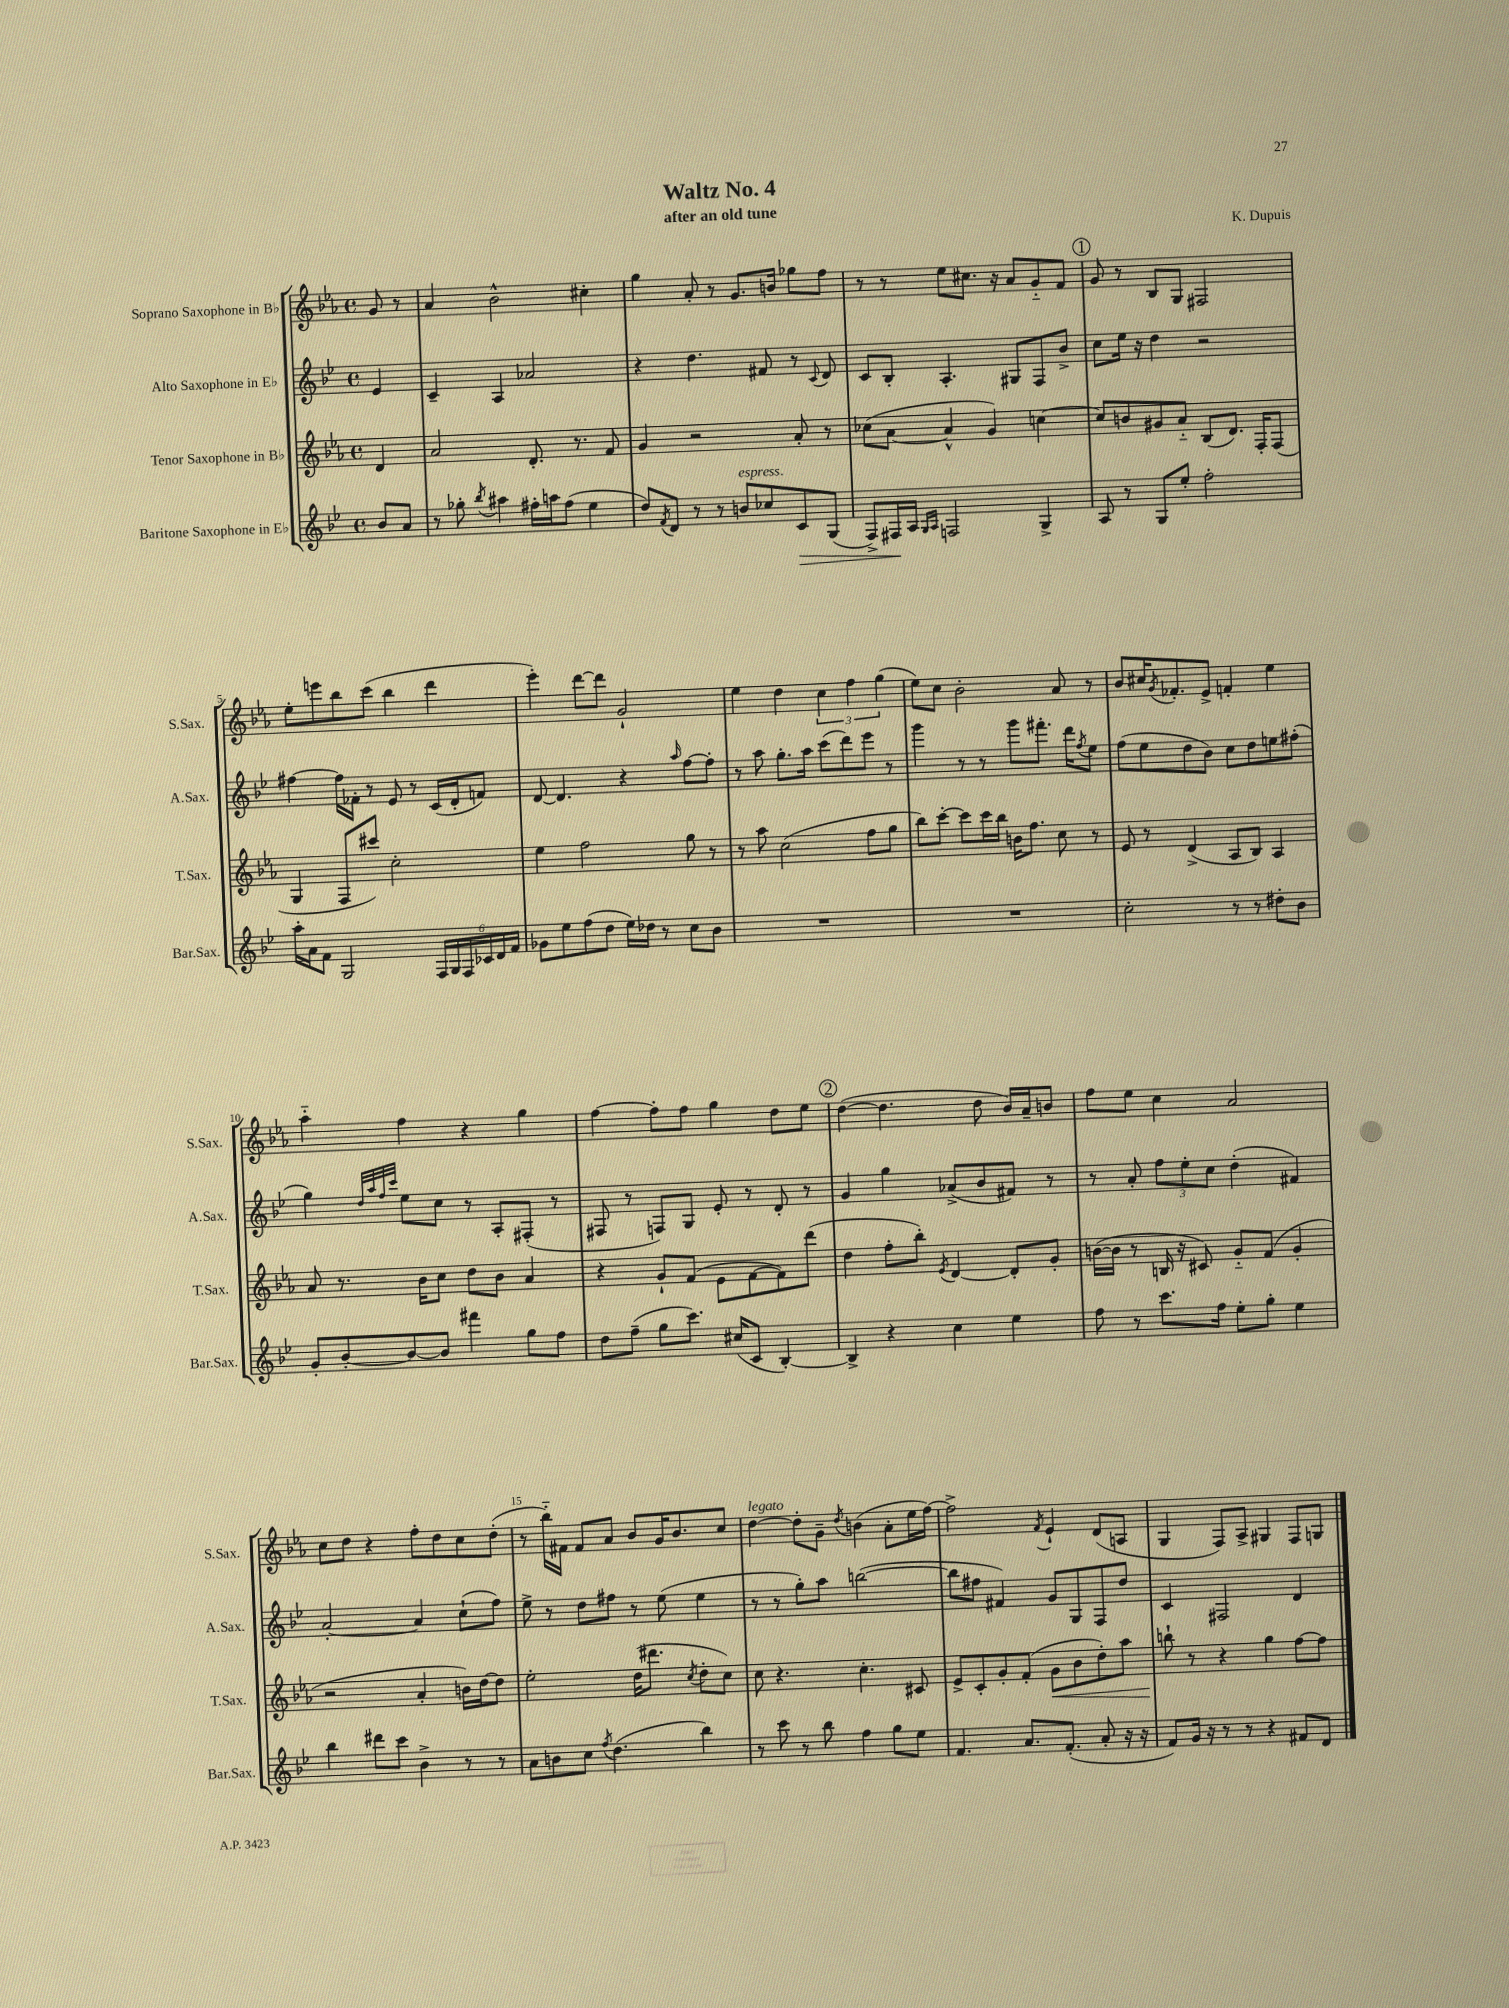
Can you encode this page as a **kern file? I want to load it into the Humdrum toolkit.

**kern	**dynam	**kern	**dynam	**kern	**kern
*part4	*part4	*part3	*part3	*part2	*part1
*staff4	*staff4	*staff3	*staff3	*staff2	*staff1
*I"Baritone Saxophone in E♭	*	*I"Tenor Saxophone in B♭	*	*I"Alto Saxophone in E♭	*I"Soprano Saxophone in B♭
*I'Bar.Sax.	*	*I'T.Sax.	*	*I'A.Sax.	*I'S.Sax.
*clefG2	*	*clefG2	*	*clefG2	*clefG2
*k[b-e-]	*	*k[b-e-a-]	*	*k[b-e-]	*k[b-e-a-]
*M4/4	*	*M4/4	*	*M4/4	*M4/4
*met(c)	*	*met(c)	*	*met(c)	*met(c)
=	=	=	=	=	=
8b-/L	.	4d/	.	4e-/	8g/
8a/J	.	.	.	.	8r
=1	=1	=1	=1	=1	=1
8r	.	2a-/	.	4c~/	4a-/
8gg-X'\	.	.	.	.	.
8qbb-/	.	.	.	.	.
4aa#X\	.	.	.	4A/	2b-^^\
16ff#X'\LL	.	8.d'/	.	2a-X/	.
16aan\J	.	.	.	.	.
(8ff#\J	.	.	.	.	.
.	.	8.r	.	.	.
4ee-\	.	.	.	.	4cc#X'\
.	.	8f/	.	.	.
=2	=2	=2	=2	=2	=2
8dd/L)	.	4g/	.	4r	4gg\
8qf/	.	.	.	.	.
8d/J	.	.	.	.	.
8r	.	2r	.	4.dd\	8a-'/
8r	.	.	.	.	8r
!LO:TX:a:i:t=espress.	!	!	!	!	!
8bn/L	.	.	.	.	8.g/L
8cc-X/	.	.	.	8f#X/	.
.	.	.	.	.	16bn/Jk
!	!LO:HP:b	!	!	!	!
8c/	>	8a-'/	.	8r	8gg-X\L
.	.	.	.	8qqc/	.
(8G/J	.	8r	.	8d/	8ff\J
=3	=3	=3	=3	=3	=3
8F^/L)	.	(8cc-X\L	.	8c/L	8r
16F#X/L	.	[8a-\J	.	8B-'/J	8r
16A/JJ	]	.	.	.	.
16qqG/LL	.	.	.	.	.
16qqA/JJ	.	.	.	.	.
2Fn/	.	4a-^^/]	.	4.A'/	8ee-\L
.	.	.	.	.	8.cc#X\J
.	.	4g/)	.	.	.
.	.	.	.	.	16r
.	.	.	.	8G#X/L	8a-/L
4G^/	.	[4ccn\	.	8F/	8g/
.	.	.	.	8b-^/J	8f/J
!!LO:REH:place=s1:t=1
=4	=4	=4	=4	=4	=4
8A/	.	8cc/L]	.	8cc\L	8g/
8r	.	8bn/	.	16ee-\Jk	8r
.	.	.	.	16r	.
8G/L	.	8g#X/	.	4dd\	8B-/L
8ee-'/J	.	8a-/J	.	.	8G/J
2ff'\	.	(8B-/L	.	2r	2F#X/
.	.	8.d/J)	.	.	.
.	.	16F'/KL	.	.	.
.	.	(8F/J	.	.	.
!!LO:LB:g=z
=5	=5	=5	=5	=5	=5
16aa'\LL	.	4G/	.	[4ff#X\	8ee-'\L
16a\J	.	.	.	.	.
8f\J	.	.	.	.	8eeen\
2G/	.	8F/L	.	16ff#\LL]	8bb-\
.	.	.	.	16f-X'\JJ	.
.	.	8ccc#X/J)	.	8r	(8ccc\J
.	.	2cc'\	.	8e-/	4bb-\
.	.	.	.	8r	.
24F/LL	.	.	.	(16c/LL	4ddd\
24G/	.	.	.	.	.
.	.	.	.	16d'/J	.
24F/	.	.	.	.	.
24c-X/	.	.	.	8fn/J)	.
24d/	.	.	.	.	.
24f/JJ	.	.	.	.	.
=6	=6	=6	=6	=6	=6
8g-X\L	.	4ee-\	.	[8d/	4eee-'\)
8ee-\	.	.	.	4.d/]	.
(8ff\	.	2ff\	.	.	[8ddd\L
8dd\J	.	.	.	.	8ddd\J]
16ee-\LL)	.	.	.	4r	2g`/
16dd-X\JJ	.	.	.	.	.
8r	.	.	.	.	.
.	.	.	.	16qqaa/	.
8cc\L	.	8gg\	.	[8ff\L	.
8b-\J	.	8r	.	8ff'\J]	.
=7	=7	=7	=7	=7	=7
1r	.	8r	.	8r	4ee-\
.	.	8aa-\	.	8aa\	.
.	.	(2cc\	.	8.gg'\L	4dd\
.	.	.	.	16aa\Jk	.
.	.	.	.	(8ccc\L	6cc\
.	.	.	.	8ddd\)	.
.	.	.	.	.	6ff\
.	.	8ff\L	.	8eee-\J	.
.	.	.	.	.	(6gg\
.	.	8gg\J	.	8r	.
=8	=8	=8	=8	=8	=8
1r	.	8bb-\L)	.	4ggg\	8ee-\L)
.	.	[8ccc'\J	.	.	8cc\J
.	.	8ccc\L]	.	8r	2b-'\
.	.	16ccc\L	.	8r	.
.	.	16bb-\JJ	.	.	.
.	.	16bn\KL	.	8ggg\L	.
.	.	8.ff\J	.	.	.
.	.	.	.	8.fff#X'\J	.
.	.	8cc\	.	.	8a-/
.	.	.	.	16ddd\KL	.
.	.	.	.	8qff/	.
.	.	8r	.	8ee-\J	8r
=9	=9	=9	=9	=9	=9
2cc'\	.	8e-/	.	(8ff\L	8b-/L
.	.	8r	.	8ee-\	16cc#X/K
.	.	.	.	.	8qg/
.	.	.	.	.	8.f-X'/
.	.	(4d^/	.	8dd\	.
.	.	.	.	8b-\J)	8e-^/J
8r	.	8A-/L	.	8cc\L	4fn'/
8r	.	8B-/J)	.	8dd\	.
8dd#X'\L	.	4A-/	.	8een\	4ee-\
8b-\J	.	.	.	(8ff#X'\J	.
!!LO:LB:g=z
=10	=10	=10	=10	=10	=10
8g'/L	.	8a-/	.	4gg\)	4aa-\
[8b-'/	.	8.r	.	.	.
.	.	.	.	32qqdd/LLL	.
.	.	.	.	32qqaa/	.
.	.	.	.	32qqff/	.
.	.	.	.	32qqccc/JJJ	.
8b-/_	.	.	.	8ee-\L	4ff\
.	.	16b-\KL	.	.	.
8b-/J]	.	8cc\J	.	8cc\J	.
4fff#X\	.	8dd\L	.	8r	4r
.	.	8b-\J	.	8A'/L	.
8gg\L	.	4a-/	.	(8F#X'/J	4gg\
8ff\J	.	.	.	8r	.
=11	=11	=11	=11	=11	=11
8dd\L	.	4r	.	8F#X/	[4ff\
(8ff~\J	.	.	.	8r	.
8gg\L	.	8g`/L	.	8Fn/L)	8ff'\L]
8.ccc\J)	.	(8f/J	.	8G/J	8ff\J
.	.	8e-\L	.	8e-'/	4gg\
(16cc#X/KL	.	.	.	.	.
8c/J	.	[8f\	.	8r	.
[4B-'/)	.	8f\])	.	8d'/	8dd\L
.	.	(8ddd\J	.	8r	8ee-\J
!!LO:REH:place=s1:t=2
=12	=12	=12	=12	=12	=12
4B-^/]	.	4dd\	.	4g/	([4dd\
4r	.	8ff'\L	.	4gg\	4.dd\]
.	.	8bb-'\J)	.	.	.
.	.	8qe-/	.	.	.
4cc\	.	[4d/	.	(8a-X^/L	.
.	.	.	.	8b-/	8dd\
4ee-\	.	8d'/L]	.	8f#X/J)	16b-/LL)
.	.	.	.	.	16a-~/J
.	.	8g'/J	.	8r	8bn/J
=13	=13	=13	=13	=13	=13
8ff\	.	([16bn\LL	.	8r	8ff\L
.	.	16b\JJ]	.	.	.
8r	.	8r	.	8a'/	8ee-\J
8.ccc\L	.	16Bn/	.	12ff\L	4cc\
.	.	16r	.	.	.
.	.	.	.	12ee-'\	.
.	.	8c#X/)	.	.	.
.	.	.	.	12cc\J	.
16ff\Jk	.	.	.	.	.
8ee-'\L	.	8g/L	.	(4dd'\	2a-/
8gg'\J	.	(8f/J	.	.	.
4ee-\	.	4g'/	.	4f#X/)	.
!!LO:LB:g=z
=14	=14	=14	=14	=14	=14
4bb-\	.	2r	.	[2a'/	8cc\L
.	.	.	.	.	8dd\J
8ddd#X\L	.	.	.	.	4r
8ccc\J	.	.	.	.	.
4b-^\	.	4a-'/	.	4a/]	8ff'\L
.	.	.	.	.	8dd\
8r	.	16bn\LL)	.	(8cc`\L	8cc\
.	.	[16dd\J	.	.	.
8r	.	8dd\J]	.	8ff\J)	(8dd'\J
=15	=15	=15	=15	=15	=15
8a\L	.	2ee-'\	.	8ee-^\	8r
8bn\	.	.	.	8r	16bb-\LL)
.	.	.	.	.	16f#X\JJ
8cc\J	.	.	.	8dd\L	8f#/L
8qff/	.	.	.	.	.
(4.dd\	.	.	.	8ff#X\J	8a-/J
.	.	(16dd\KL	.	8r	8b-/L
.	.	8.ddd#X\J	.	.	.
.	.	.	.	(8ee-\	16g/K
.	.	.	.	.	8.b-/
.	.	8qcc/	.	.	.
4bb-\)	.	8dd'\L	.	4ee-\	.
.	.	8cc\J)	.	.	8cc/J
=16	=16	=16	=16	=16	=16
!	!	!	!	!	!LO:TX:a:i:t=legato
8r	.	8cc\	.	8r	[4dd\
8ccc\	.	4.r	.	8r	.
8r	.	.	.	8gg'\L)	8dd'\L]
8bb-\	.	.	.	8aa\J	8g~\J
.	.	.	.	.	8qdd/
4ff\	.	4.cc'\	.	([2bbn\	(4bn\
8gg\L	.	.	.	.	8a-'\L
8ee-\J	.	8c#X/	.	.	16ee-\L
.	.	.	.	.	[16ff\JJ)
=17	=17	=17	=17	=17	=17
4.f/	.	8e-^/L	.	8bb\L]	2ff^\]
.	.	8c'/	.	8ff#X\J	.
.	.	8g'/	.	4f#X/)	.
8.a/L	.	(8f'/J	.	.	.
.	.	.	.	.	8qf/
!	!	!	!LO:HP:b	!	!
.	.	8g\L	<	8g/L	4e-`/
(8.f'/J	.	.	.	.	.
.	.	8b-\	.	8G/	.
8a'/	.	8dd'\)	.	8F/	(8d/L
16r	.	8aa-\J	.	8dd/J	8An/J
16r	.	.	.	.	.
=18	=18	=18	=18	=18	=18
8f/L)	.	8bbn`\	.	4c/	4G/
16g/Jk	.	8r	[	.	.
16r	.	.	.	.	.
8r	.	4r	.	2F#X/	8F/L)
8r	.	.	.	.	8A-^/J
4r	.	4gg\	.	.	4G#X/
8f#X/L	.	[8ff\L	.	4d/	8F/L
8d/J	.	8ff\J]	.	.	8Gn/J
==	==	==	==	==	==
*-	*-	*-	*-	*-	*-
